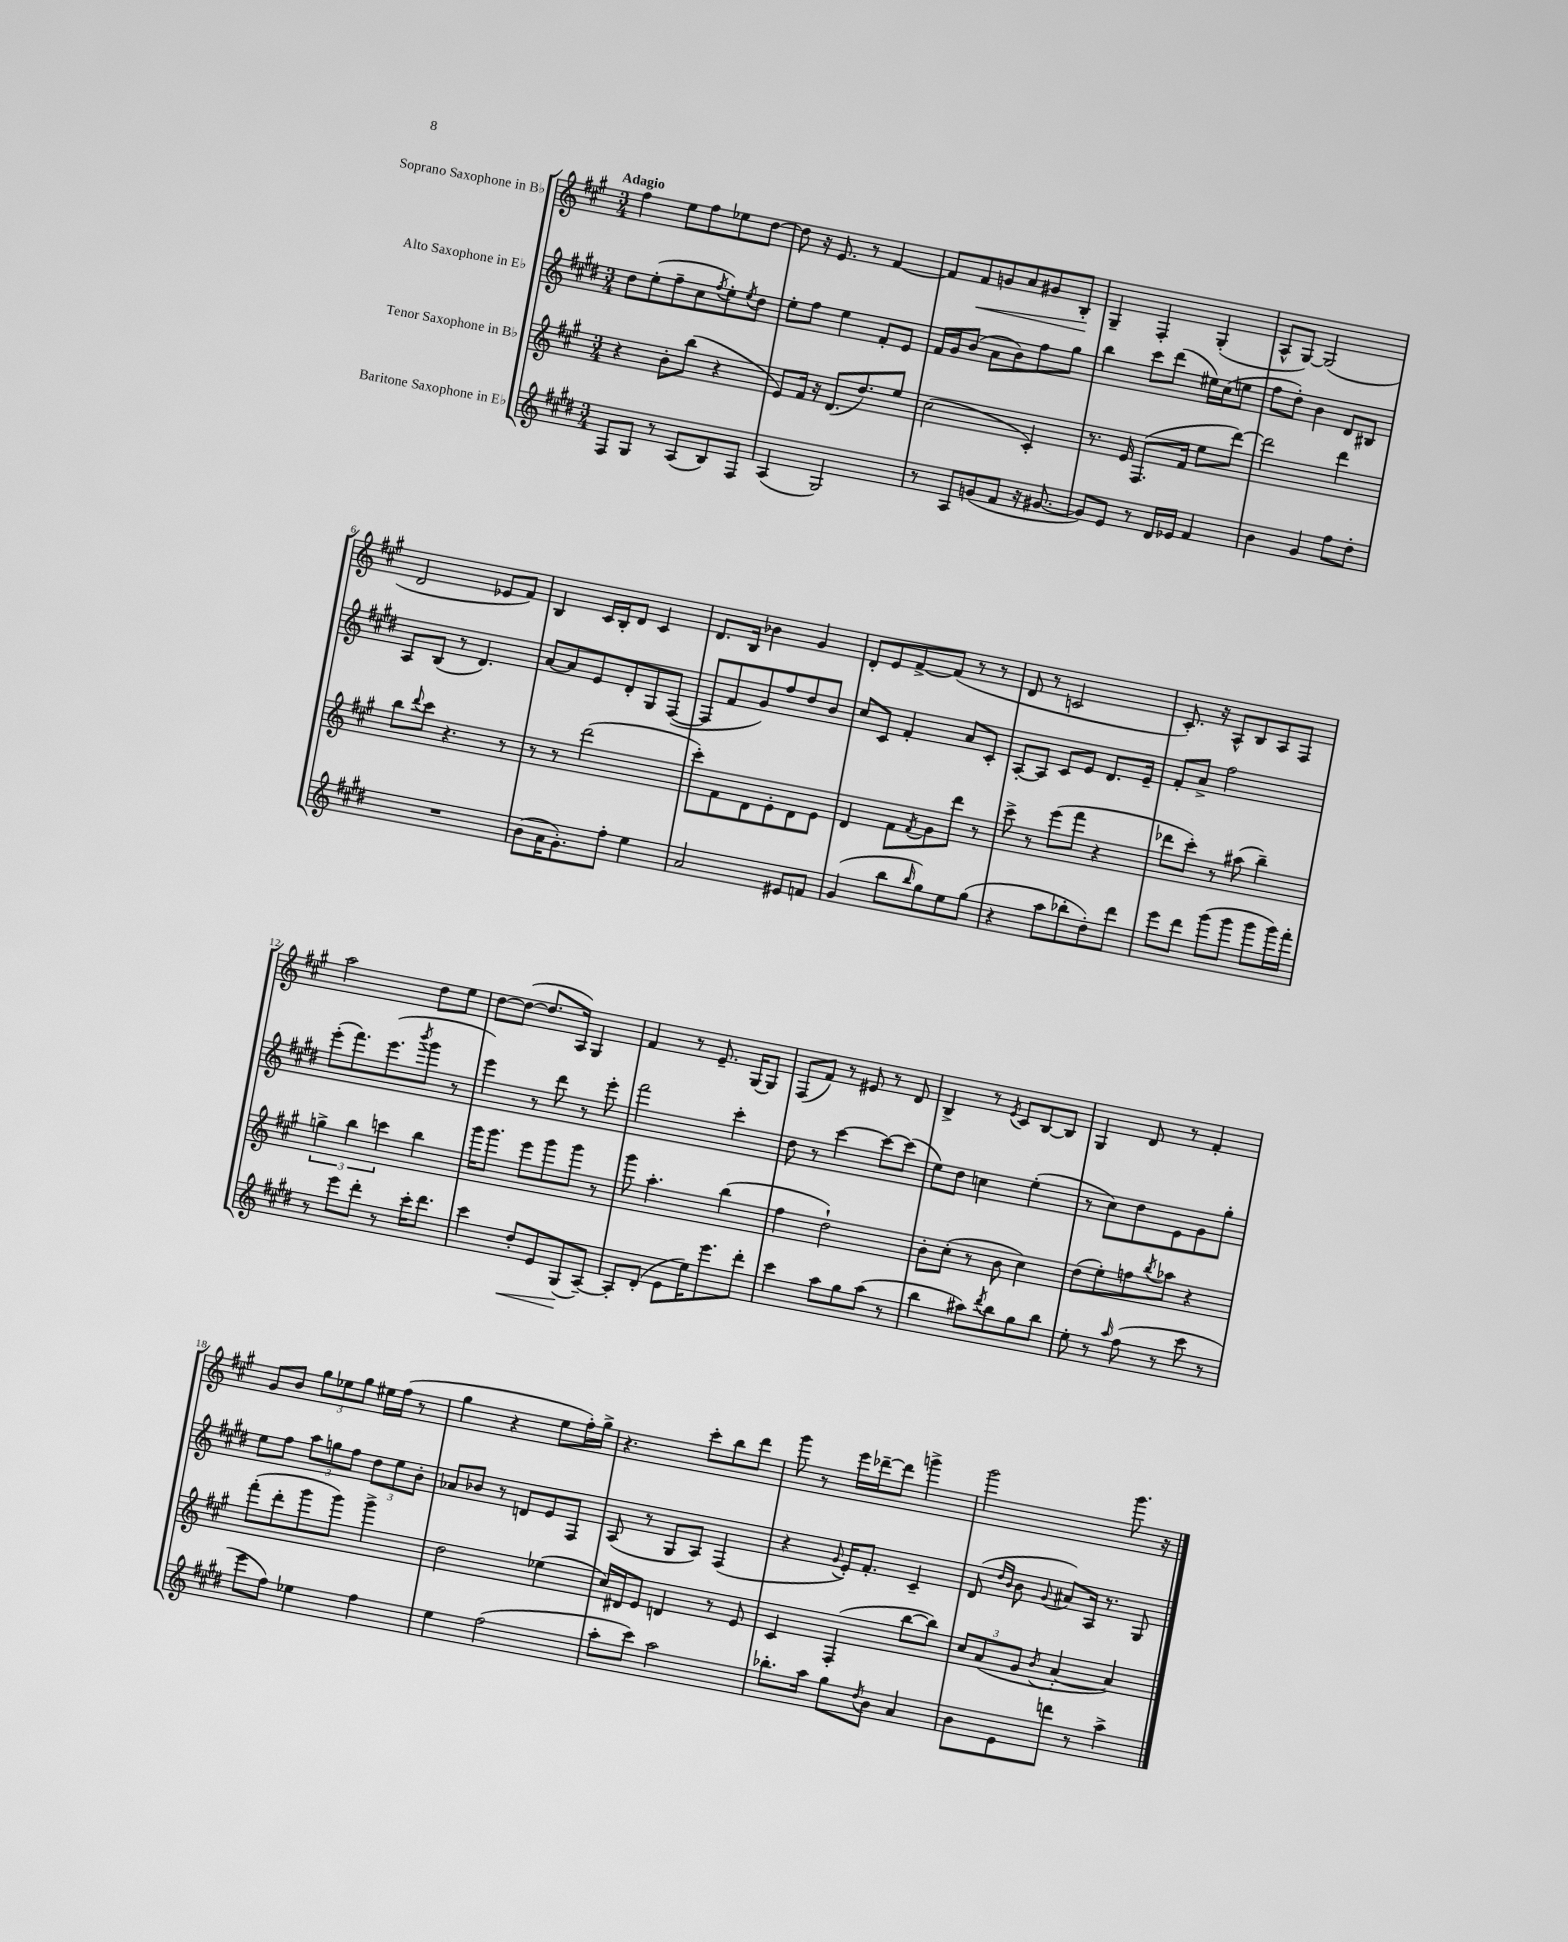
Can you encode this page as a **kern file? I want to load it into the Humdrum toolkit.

**kern	**kern	**kern	**kern
*staff4	*staff3	*staff2	*staff1
*clefG2	*clefG2	*clefG2	*clefG2
*k[f#c#g#d#]	*k[f#c#g#]	*k[f#c#g#d#]	*k[f#c#g#]
*M3/4	*M3/4	*M3/4	*M3/4
8F#/L	4r	8dd#\L	4ff#\
8G#/J	.	(8ee'\	.
8r	8b'\L	8ff#~\	8ee\L
(8A/L	(8bb\J	8cc#\	8ff#\
.	.	8qff#/	.
8B/)	4r	8ee'\)	8ee-\
.	.	8qee/	.
8F#/J	.	8dd#\J	[8dd\J
=	=	=	=
(4A/	8e/L)	8ee'\L	8dd\]
.	16f#/Jk	8ff#\J	16r
.	16r	.	8.e/
2G#/)	(8.d/L	4ee\	.
.	.	.	8r
.	8.dd/)	.	.
.	.	8f#'/L	[4f#/
.	8ee/J	8e/J	.
=	=	=	=
8r	(2cc#\	16f#/LL	8f#/]L
.	.	16g#/J	.
8A/L	.	(8b/J	8f#/
(8g/	.	8a\L	8g/
8f#/J	.	8b\)	8a/
16r	4c#'/)	8ff#\	8g#/
[8.g#/	.	.	.
.	.	8gg#\J	8B'/J
=	=	=	=
8g#/]L)	8.r	4bb\	4G#~/
8e/J	.	.	.
.	16e/	.	.
8r	(8.F#/L	8ccc#\L	4F#'/
16d#/LL	.	(8ddd#\J	.
16e-/JJ	16f#/Jk	.	.
4f#/	8ee\L	16ee#\LL)	(4G#'/
.	.	(16cc#\J	.
.	[8ddd\J)	8ee\J	.
=	=	=	=
4b\	2ddd\]	8ff#\L	8A^^/L
.	.	8dd#'\J)	[8G#/J)
4g#/	.	4b\	(2G#/]
8ff#\L	4ddd\	8d#/L	.
8dd#'\J	.	8B#/J	.
=	=	=	=
2.r	8bb\L	8A/L	2d/
.	8qqddd/	.	.
.	8ccc#\J	(8B/J	.
.	4.r	8r	.
.	.	4.d#/)	.
.	.	.	8e-/L
.	8r	.	8f#/J)
=	=	=	=
(8b\L	8r	[8a/L	4B/
16a\K	8r	8a/]	.
8.g#'\)	.	.	.
.	(2ddd\	8e/	16c#/LL
.	.	.	16B'/J
8ff#'\J	.	8d#'/	8d/J
4ee\	.	8G#/	4c#/
.	.	([8F#/J	.
=	=	=	=
2a/	8ccc#'\L)	8F#/]L	8.d/L
.	8f#\	8f#/	.
.	.	.	16B/Jk
.	8d\	8g#/)	4b-\
.	8e'\	8ff#/	.
8e#/L	8d\	8dd#/	4g#/
8f/J	8e\J	8b/J	.
=	=	=	=
(4g#/	4d/	8cc#/L	8d'/L
.	.	8c#/J	8e/
8bb\L	8f#\L	4f#'/	[8f#^/
16qqbb/	8qf#/	.	.
8gg#\)	8g#\	.	(8f#/]J
8ee\	8ddd\J	8a/L	8r
(8gg#\J	8r	8c#'/J	8r
=	=	=	=
4r	8ccc#^\	[8A'/L	8d/
.	8r	8A/]J	8r
8aa\L	(8eee\L	8c#/L	2c/
8bb-'\	8fff#\J	8e/J	.
8dd#'\)	4r	8.d#/L	.
8ddd#\J	.	.	.
.	.	16e~/Jk	.
=	=	=	=
8eee\L	8ddd-\L	8f#'/L	8.c#'/)
8ddd#\J	8ccc#'\J)	8a^/J	.
.	.	.	16r
(8ggg#\L	8r	2ff#\	8A^^/L
8ggg#\J	(8aa#\	.	8B/
8ggg#\L	4bb~\)	.	8A/
16ggg#\L)	.	.	8F#/J
16fff#'\JJ	.	.	.
=	=	=	=
8r	6gg^\	(8eee'\L	2aa\
8eee\L	.	8.fff#\)	.
.	6bb\	.	.
8ddd#'\J	.	.	.
.	.	(8.eee\	.
.	6ccc\	.	.
8r	.	.	.
.	.	8qbbb/	.
16ccc#'\LK	4bb\	8ggg#\J	8dd\L
8.ddd#\J	.	.	.
.	.	8r	8ee\J
=	=	=	=
4ccc#\	16ggg#\LK	4eee\)	[8dd\L
.	8.ggg#\J	.	.
.	.	.	(8dd\_J
8dd#'/L	8eee\L	8r	8.dd/]L
8e/	8ggg#\	8ddd#\	.
.	.	.	16A/Jk)
(8G#/	8ggg#\J	8r	4G#/
[8A~/J)	8r	8eee'\	.
=	=	=	=
8A'/]L	8ggg#\	2fff#\	4f#/
(8d#'/J	4.aa'\	.	.
8e\L	.	.	8r
16ee\K)	.	.	8.e~/
8.eee\	.	.	.
.	(4bb\	4ccc#'\	.
.	.	.	[16G#/LK
8ddd#'\J	.	.	8G#/]J
=	=	=	=
4ccc#\	4ff#\	8dd#\	(8F#/L
.	.	8r	8f#/J)
8aa\L	2dd`\)	[4ccc#\	8r
8gg#\	.	.	8e#/
(8aa\J	.	8ccc#\_L	8r
8r	.	(8ccc#\]J	8d/
=	=	=	=
4bb\	8b'\L	8ee\L)	4B^/
.	(8cc#'\J	8dd#\J	.
8aa#\L)	8r	4cc\	8r
8qddd#/	.	.	8qe/
8bb\	8b\	.	8c#/L
8gg#\	4cc#\)	(4ee'\	[8B/
8bb\J	.	.	8B/]J
=	=	=	=
8ee'\	(8dd\L	8r	4G#/
8r	8ee'\)	8cc#\L)	.
16qqaa/	.	.	.
(8ff#\	8ff\	8dd#\	8d/
.	8qbb/	.	.
8r	8aa-\J	8e\	8r
8ccc#\	4r	8g#\	4f#'/
8r	.	8gg#'\J	.
=	=	=	=
8eee\L	(8fff#'\L	8ee\L	8g#/L
8ff#\J)	8ddd'\	8ff#\J	8b/J
4ee-\	8ggg#\	12aa\L	12gg#\L
.	.	12gg\	12ee-\
.	8ggg#\J)	.	.
.	.	12ff#\J	12gg#\J
4ff#\	4ggg#^\	12dd#\L	16ee#\LL
.	.	.	(16ff#\JJ
.	.	12ee\	.
.	.	.	8r
.	.	12b'\J	.
=	=	=	=
4ee\	2dd\	8a-/L	4gg#\
.	.	8b-/J	.
(2ff#\	.	8r	4r
.	.	8d/L	.
.	(4ee-\	8e/	8ee\L
.	.	8F#/J	16ff#'\L)
.	.	.	16gg#^\JJ
=	=	=	=
8aa'\L	16cc#/LL)	(8A/	4.r
.	16d#/J	.	.
8ccc#\J)	8e/J	8r	.
2aa\	4d/	8G#/L	.
.	.	8A/J)	8ccc#'\L
.	8r	(4F#/	8bb\
.	8e/	.	8ddd\J
=	=	=	=
8.bb-'\L	4c#/	4r	8ggg#\
.	.	.	8r
16aa\Jk	.	.	.
.	.	8qqg#/	.
8gg#\L	(4F#'/	16e'/LK)	16eee\LL
.	.	8.f#'/J	[16ddd-~\J
8qdd#/	.	.	.
8b\J	.	.	8ddd-\]J
4a/	[8bb\L	4c#~/	4ggg^\
.	8bb\]J)	.	.
=	=	=	=
8b\L	12cc#/L	(8d#/	2ggg#\
.	(12a/	.	.
.	.	16qqdd#/LL	.
.	.	16qqb/JJ	.
8e\	.	8b\	.
.	12g#/J	.	.
.	8qb/	8qqg#/	.
8ddd\J	[4a'/	8a#/L)	.
8r	.	16A/Jk	.
.	.	8.r	.
4aa^\	4a/])	.	8.ggg#\
.	.	8G#/	.
.	.	.	16r
==	==	==	==
*-	*-	*-	*-
